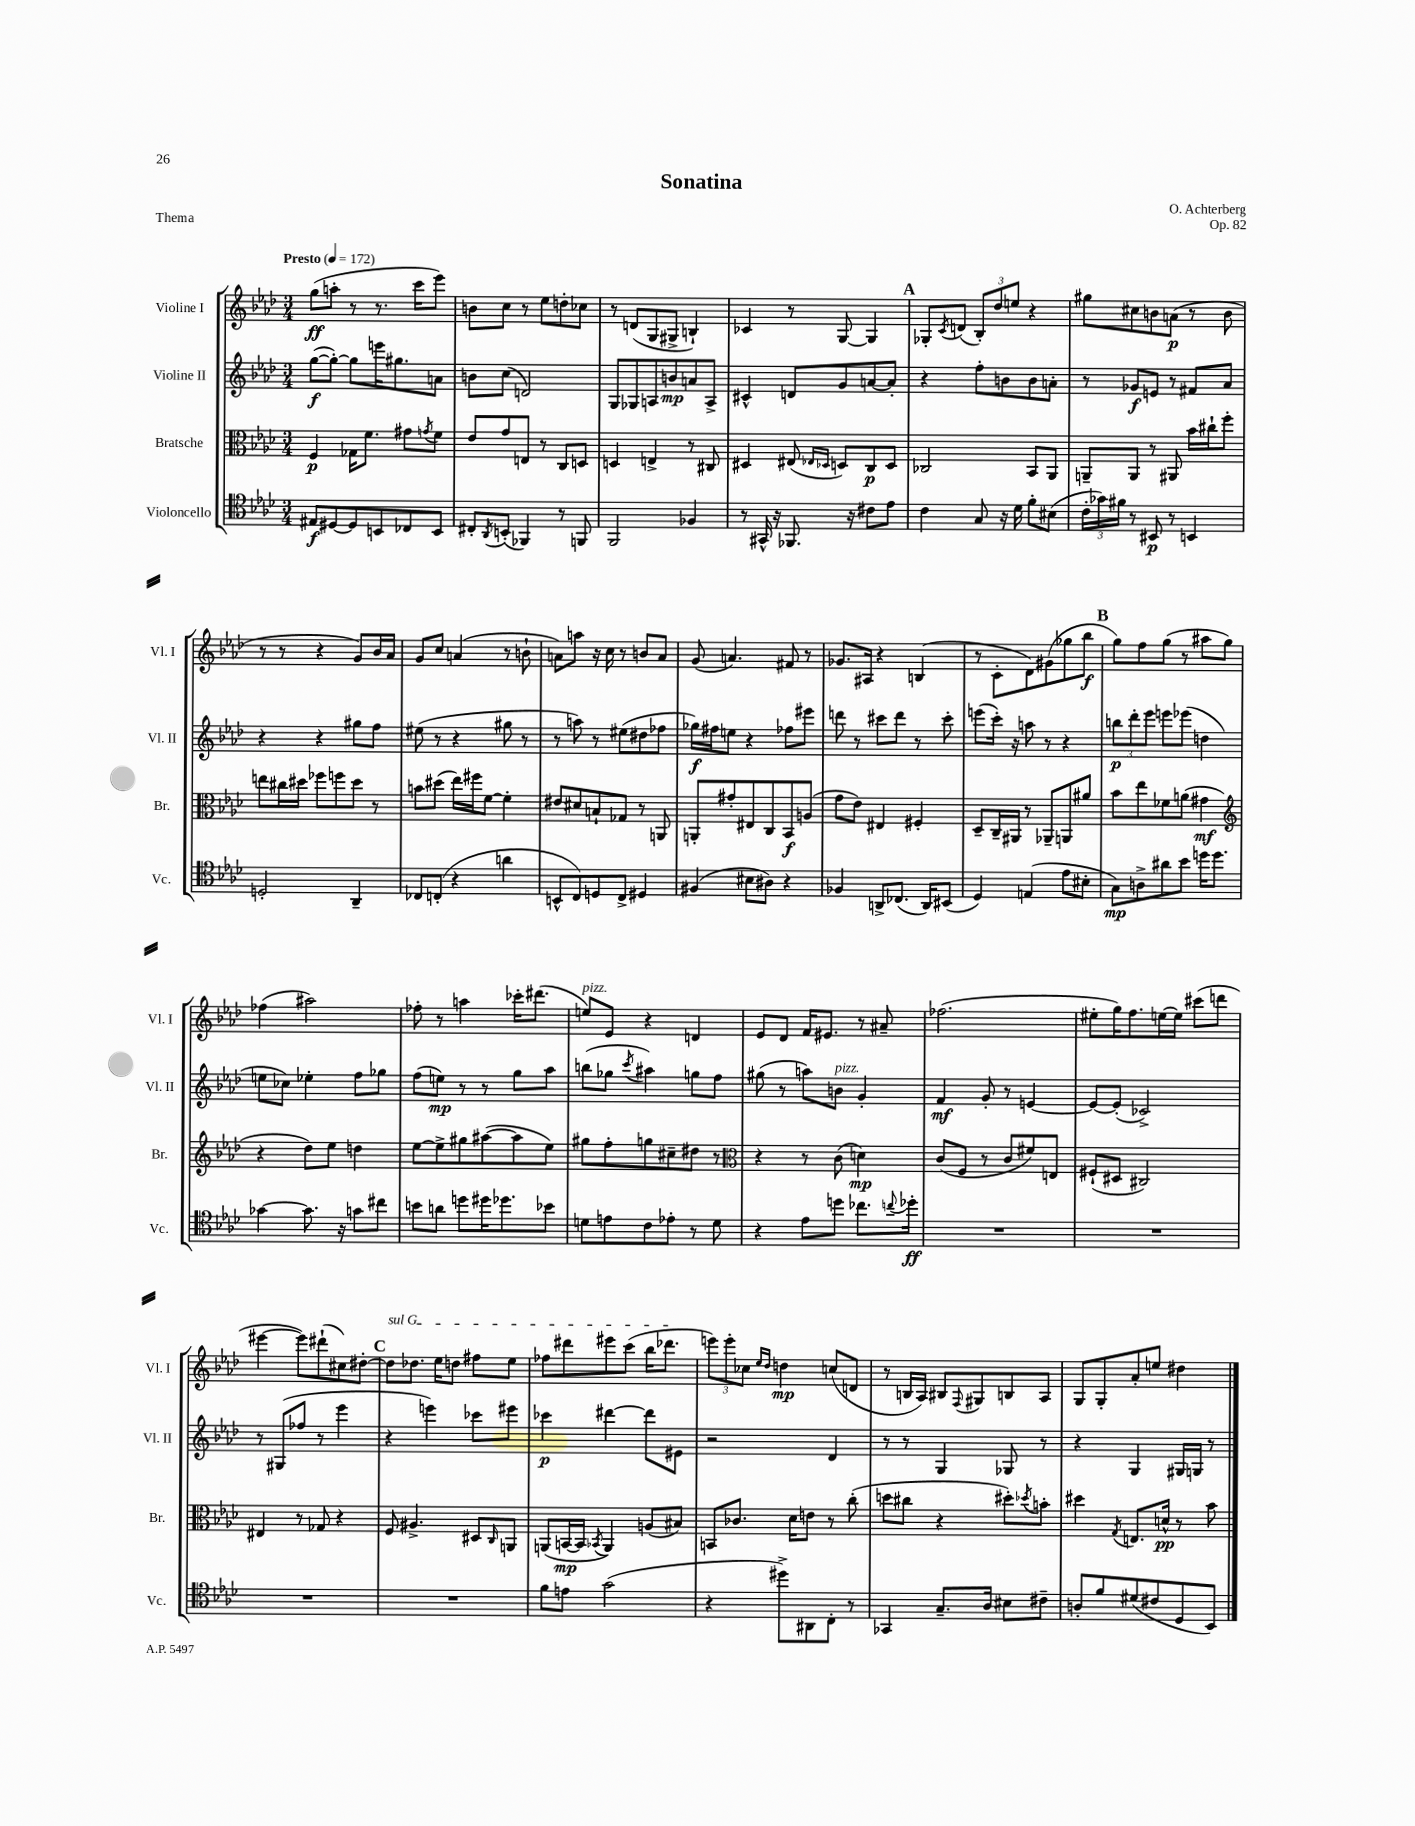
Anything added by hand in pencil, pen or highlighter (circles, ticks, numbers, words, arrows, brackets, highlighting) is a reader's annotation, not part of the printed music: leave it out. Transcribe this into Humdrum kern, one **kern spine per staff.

**kern	**kern	**kern	**kern
*staff4	*staff3	*staff2	*staff1
*clefC4	*clefC3	*clefG2	*clefG2
*k[b-e-a-d-]	*k[b-e-a-d-]	*k[b-e-a-d-]	*k[b-e-a-d-]
*M3/4	*M3/4	*M3/4	*M3/4
*MM172	*MM172	*MM172	*MM172
8E#/L	4F/	([8gg\L	(8gg\L
[8D#/	.	8gg'\_J)	8aa'\J
8D#/]	16G-\LK	8gg\]L	8r
.	8.f\J	.	.
8BB/	.	16eee\K	8.r
.	.	8.gg#\	.
8C-/	8g#\L	.	.
.	.	.	16ccc\LK
.	8qg/	.	.
8BB/J	8f\J	8a\J	8eee-\J)
=	=	=	=
8C#'/L	8e-/L	8b\L	8b\L
8qAA-/	.	.	.
(8BB'/J	8g/	(8cc\J	8cc\J
4FF-/)	8E/J	2d/)	8r
.	8r	.	8ee-\L
8r	8C/L	.	8dd'\
8FF/	8D/J	.	8cc-\J
=	=	=	=
2FF/	4D/	8G/L	8r
.	.	8G-/	(8d/L
.	4E^/	8A/	8G/
.	.	8b/	8G#^/J
4F-/	8r	8a/	4B`/)
.	8C#/	8A^/J	.
=	=	=	=
8r	4D#/	4c#^^/	4c-/
16GG#^^/	.	.	.
16r	.	.	.
8.FF-/	(8E#/	8d/L	8r
.	16qqE-/LL	.	.
.	16qqD-/JJ	.	.
.	8D/L)	8g/	[8G/
16r	.	.	.
8c#\L	8C/	[8a/	4G/]
8e-\J	8D/J	8a'/]J	.
=	=	=	=
4c\	2C-/	4r	8G-'/L
.	.	.	8qc/
.	.	.	(8d/J
8G/	.	8ff'\L	12B-'/L)
.	.	.	12dd-/
16r	.	8b\	.
.	.	.	12ee/J
16d-\	.	.	.
8f'\L	8BB-/L	8b\	4r
(8B#\J	8AA-/J	8a'\J	.
=	=	=	=
24c'\LL	8AA~/L	8r	8gg#\L
24g-\)	.	.	.
24f#\JJ	.	.	.
8r	8AA/J	8g-/L	8cc#\
8BB#/	8r	8e/J	8b\
8r	8AA#/	8r	(8a\J
4BB/	16b-\LL	8f#/L	8r
.	16cc#`\J	.	.
.	8ff'\J	8a-/J	8b\
=	=	=	=
2D'/	8ee\L	4r	8r
.	16cc#\L	.	8r
.	16dd#\JJ	.	.
.	8ff-\L	4r	4r
.	8ff\	.	.
4AA-~/	8dd#\J	8gg#\L	8g/L)
.	8r	8ff\J	16b-/L
.	.	.	16a-/JJ
=	=	=	=
8C-/L	8b\L	(8ee#\	8g/L
(8C'/J	(8dd#\J	8r	8cc/J
4r	16ee-\LL)	4r	(4a/
.	16ff#\J	.	.
.	[8f\J	.	.
4a\	4f'\]	8gg#\	8r
.	.	8r	8b`\
=	=	=	=
8BB^^/L	8e#/L	8r	8a\L)
8C/)	8d#/	8aa\)	8aa\J
8D/	8B`/	8r	16r
.	.	.	16cc\
8C^/J	8G-/J	(8ee#\L	8r
4D#/	8r	8dd#\	8b/L
.	8AA/	8ff-\J	8a/J
=	=	=	=
(4F#/	8AA'/L	16gg-\LL)	(8g/
.	.	16ff#\J	.
.	8g#'/	8ee\J	4.a/)
8B#\L	8E#/	4r	.
8A#\J)	8C/	.	.
4r	8BB-/	8ff-\L	8f#/
.	(8A/J	8eee#\J	8r
=	=	=	=
4F-/	8g\L	8ddd\	8.g-/L
.	8e-\J)	8r	.
.	.	.	16A#/Jk
8AA^/L	4E#/	8ccc#\L	4r
(8.C-/J	.	8ddd\J	.
.	4F#'/	8r	(4B/
16AA/LK)	.	.	.
(8BB#/J	.	8ccc#'\	.
=	=	=	=
4D-/)	8D-~/L	(8eee\L	8r
.	16C~/L	16ccc'\Jk)	8c'\L
.	16AA#/JJ	16r	.
(4E/	8r	8aa\	8d-\)
.	8AA-~/L	8r	(8g#\
8e-\L	8AA/	4r	8gg-\
8B#'\J	8a#/J	.	8bb-\J
=	=	=	=
8G\L)	8b-\L	12bb\L	8gg\L)
.	.	12ddd-'\	.
8A^\	8ee-\	.	8ff\
.	.	12eee-\J	.
8a#\	8f-\	8eee\L	(8gg\J
8b-\J	(8a\J	(8eee-\J	8r
16dd\LK	4g#\	4dd\	8aa#\L
8.dd\J	.	.	.
.	.	.	8gg\J)
=	=	=	=
*	*clefG2	*	*
[4g-\	4r	8ee\L	(4ff-\
.	.	8cc-\J)	.
8.g-\]	8dd-\L)	4ee-'\	2aa#\)
.	8ee-\J	.	.
16r	.	.	.
8g\L	4dd\	8ff\L	.
8cc#\J	.	8gg-\J	.
=	=	=	=
8b\L	[8ee-\L	(8ff\L	8ff-'\
8a\J	8ee-^\]	8ee\J)	8r
8dd\L	8gg#\	8r	4aa\
16dd#\K	([8aa#\	8r	.
8.dd-\	.	.	.
.	8aa#\]	8gg\L	16ccc-'\LK
.	.	.	(8.ddd#\J
8b-\J	8ee-\J)	8aa-\J	.
=	=	=	=
8d\L	8gg#\L	(8bb\L	8ee/L)
8e\	8ff'\	8gg-\J	8e-/J
.	.	8qccc/	.
8c\	8gg\	4aa#\)	4r
8e-'\J	8cc#~\	.	.
8r	8dd#\J	8gg\L	4d/
8d\	8r	8ff\J	.
=	=	=	=
*	*clefC3	*	*
4r	4r	(8gg#\	8e-/L
.	.	8r	8d-/J
8e-\L	8r	8aa\L)	16f/LK
.	.	.	8.e#/J
8dd\J	(8c\	8b\J	.
8.cc-\L	4d\)	4g'/	8r
.	.	.	8a#~/
8qqcc/	.	.	.
16dd-'\Jk	.	.	.
=	=	=	=
2.r	(8c/L	4f/	(2.ff-\
.	8F/J	.	.
.	8r	8g'/	.
.	8c/L	8r	.
.	8f#/)	[4e/	.
.	8E/J	.	.
=	=	=	=
2.r	(8F#`/L	8e/_L	8ee#'\L
.	8D#/J	(8e'/]J	16gg\K)
.	.	.	8.ff\
.	2C#/)	2c-^/)	.
.	.	.	[16ee\L
.	.	.	16ee\]JJ
.	.	.	(8ccc#\L
.	.	.	8ddd\J
=	=	=	=
2.r	4E#/	8r	[4eee#\
.	.	(8G#/L	.
.	8r	8ff-/J	8eee#\]L)
.	8G-/	8r	(8ddd#`\
.	4r	4eee-\	8cc#\)
.	.	.	[8dd#'\J
=	=	=	=
2.r	8F/	4r	8dd#\]L
.	4.A#^/	.	8.dd-\J
.	.	4eee\)	.
.	.	.	16ee-\LK
.	.	.	8dd\J
.	8D#/L	8ccc-\L	8ff#\L
.	16qqC/	.	.
.	8AA/J	8eee#\J	8ee-\J
=	=	=	=
8f\L	(8AA/L	4ccc-\	8ff-\L
8e\J	[16BB/L	.	8ddd#\
.	16BB/]JJ	.	.
.	8qBB-/	.	.
(2g\	4AA/)	[4ddd#\	8eee#\
.	.	.	(8ccc\J
.	(8A/L	8ddd#\]L	16bb-\LK
.	.	.	8.ddd-\J
.	8B#/J)	8e#\J	.
=	=	=	=
4r	8BB/L	2r	12eee\L)
.	.	.	12eee'\
.	8.c-/J	.	.
.	.	.	12cc-\J
.	.	.	16qqee-/LL
.	.	.	16qqdd-/JJ
8dd#^\L)	.	.	4dd\
.	16d-\LK	.	.
8AA#\	8e\J	.	.
8C'\J	8r	4d-/	(8cc/L
8r	(8cc'\	.	8d/J
=	=	=	=
4GG-/	8dd\L	8r	8r
.	8cc#\J	8r	16B/LL
.	.	.	16A-/JJ)
8.G~/L	4r	4G/	8B#/L
.	.	.	8qqF/
.	.	.	8G#/
16A-/Jk	.	.	.
8B#\L	8dd#'\L)	8G-/	8B/
.	8qdd-/	.	.
8c#~\J	8b'\J	8r	8A-/J
=	=	=	=
8A'/L	4dd#\	4r	8G/L
8f/	.	.	8G'/
.	8qG/	.	.
(8d#/	8.E/L	4G/	8a-'/
8c#/	.	.	8ee/J
.	16d^^/Jk	.	.
8D-/	8r	16G#/LL	4dd#\
.	.	16G/JJ	.
8BB-/J)	8b-\	8r	.
==	==	==	==
*-	*-	*-	*-
